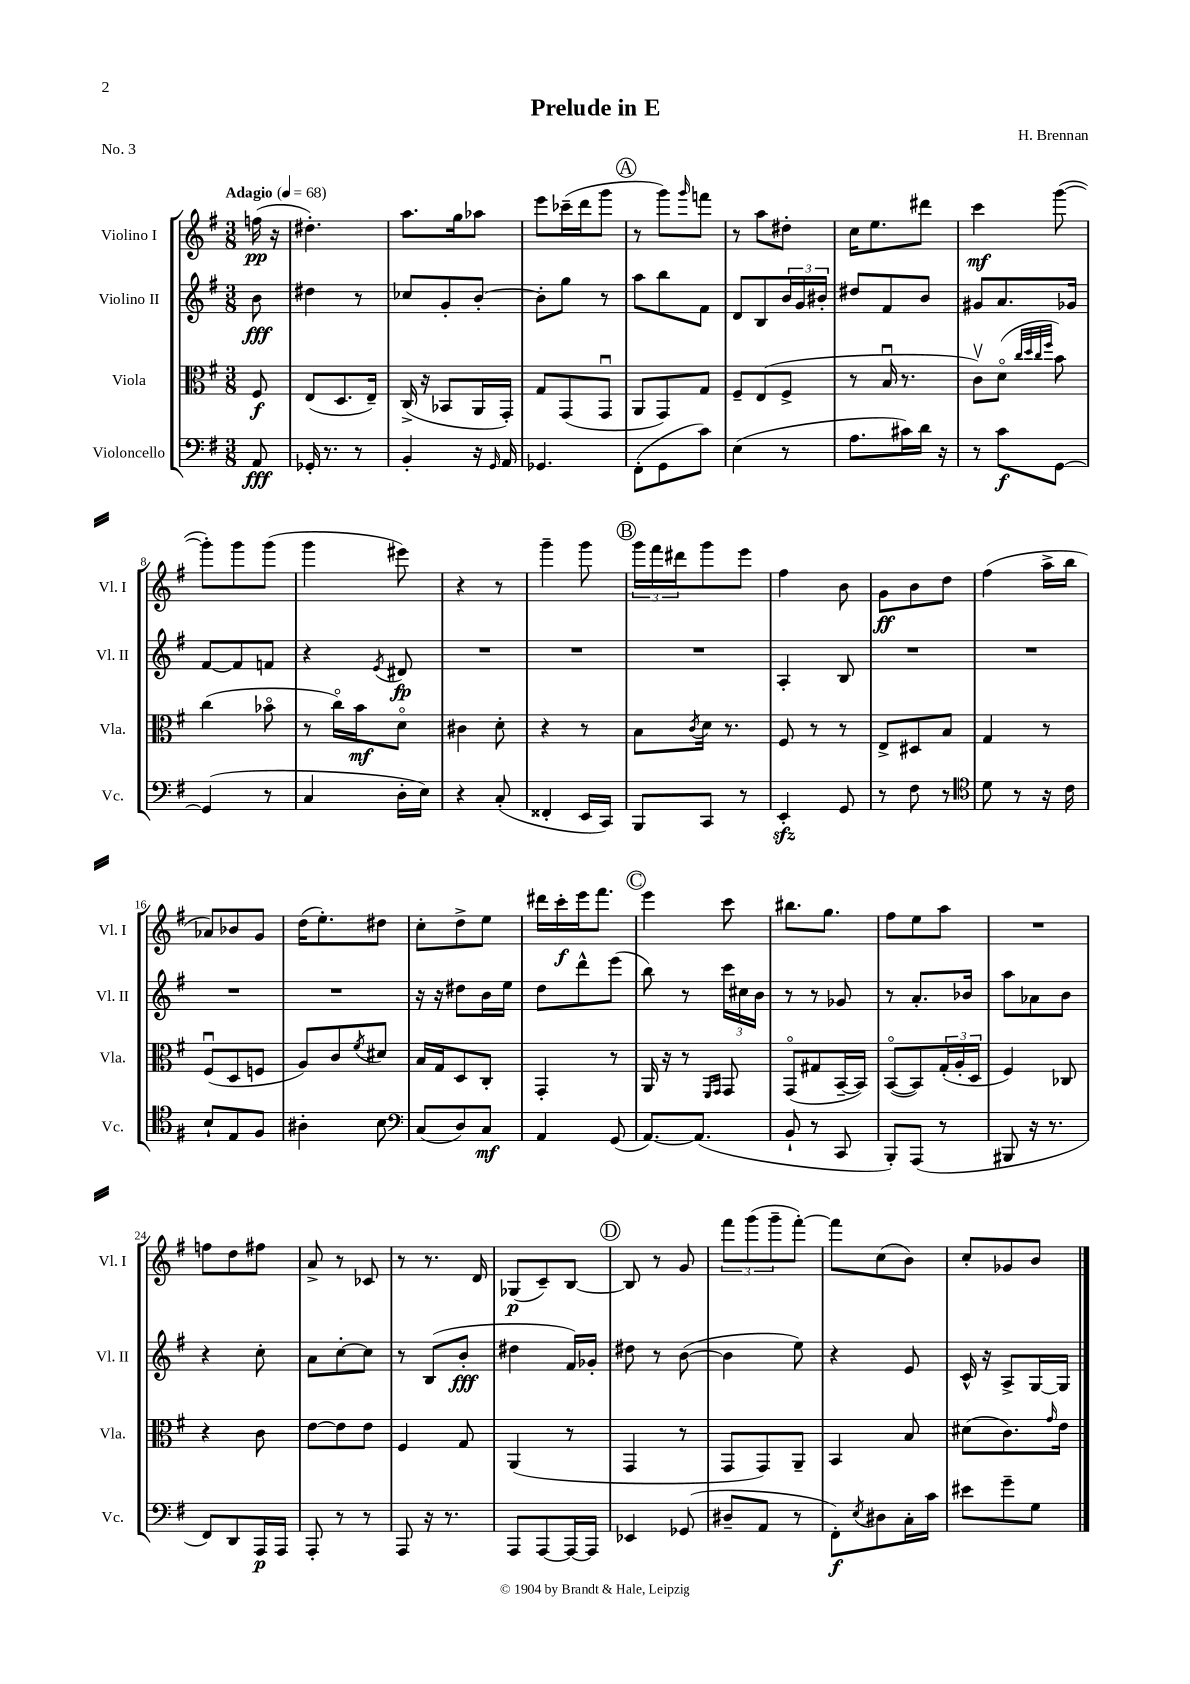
\header { title = "Prelude in E" composer = "H. Brennan" piece = "No. 3" }
<<
\new StaffGroup <<
\new Staff = "s0" \with { instrumentName = "Violino I" shortInstrumentName = "Vl. I" } {
    \clef treble \key g \major \numericTimeSignature \time 3/8 \partial 8 \tempo "Adagio" 4 = 68
    f''16\pp( r16 |
    dis''4.-.) |
    a''8. g''16 aes''8 |
    e'''8 ces'''16--( d'''16 g'''8 |
    \mark \markup { \circle "A" } r8 g'''8) \grace { g'''16 } f'''8 |
    r8 a''8 dis''8-. |
    c''16 e''8. dis'''8 |
    c'''4\mf g'''8~( |
    g'''8-.) g'''8 g'''8( |
    g'''4 eis'''8) |
    r4 r8 |
    g'''4-- g'''8 |
    \mark \markup { \circle "B" } \tuplet 3/2 { g'''16 fis'''16 dis'''16 } g'''8 e'''8 |
    fis''4 b'8 |
    g'8\ff b'8 d''8 |
    fis''4( a''16-> b''16 |
    aes'8) bes'8 g'8 |
    d''16( e''8.-.) dis''8 |
    c''8-. d''8-> e''8 |
    dis'''16 c'''16-.\f e'''16 fis'''8. |
    \mark \markup { \circle "C" } e'''4 c'''8 |
    bis''8. g''8. |
    fis''8 e''8 a''8 |
    R4. |
    f''8 d''8 fis''8 |
    a'8-> r8 ces'8 |
    r8 r8. d'16 |
    ges8\p( c'8--) b8~ |
    \mark \markup { \circle "D" } b8 r8 g'8 |
    \tuplet 3/2 { fis'''8 g'''8( g'''8-- } fis'''8~-.) |
    fis'''8 c''8( b'8) |
    c''8-. ges'8 b'8 \bar "|." |
}
\new Staff = "s1" \with { instrumentName = "Violino II" shortInstrumentName = "Vl. II" } {
    \clef treble \key g \major \numericTimeSignature \time 3/8 \partial 8
    b'8\fff |
    dis''4 r8 |
    ces''8 g'8-. b'8~-. |
    b'8-. g''8 r8 |
    \mark \markup { \circle "A" } a''8 b''8 fis'8 |
    d'8 b8 \tuplet 3/2 { b'16 g'16 bis'16-. } |
    dis''8 fis'8 b'8 |
    gis'8 a'8. ges'16 |
    fis'8~ fis'8 f'8 |
    r4 \acciaccatura { e'8 } dis'8\fp |
    R4. |
    R4. |
    \mark \markup { \circle "B" } R4. |
    a4-. b8 |
    R4. |
    R4. |
    R4. |
    R4. |
    r16 r16 dis''8 b'16 e''16 |
    d''8 d'''8-^ e'''8( |
    \mark \markup { \circle "C" } b''8) r8 \tuplet 3/2 { c'''16 cis''16 b'16 } |
    r8 r8 ges'8 |
    r8 a'8.-. bes'16 |
    a''8 aes'8 b'8 |
    r4 c''8-. |
    a'8 c''8~-. c''8 |
    r8 b8( b'8-.\fff |
    dis''4 fis'16) ges'16-. |
    \mark \markup { \circle "D" } dis''8 r8 b'8~( |
    b'4 e''8) |
    r4 e'8 |
    c'16-^ r16 a8-> g16~ g16 \bar "|." |
}
\new Staff = "s2" \with { instrumentName = "Viola" shortInstrumentName = "Vla." } {
    \clef alto \key g \major \numericTimeSignature \time 3/8 \partial 8
    fis8\f |
    e8( d8. e16--) |
    c16->( r16 bes,8 a,16 g,16-.) |
    g8 g,8( g,8\downbow |
    \mark \markup { \circle "A" } a,8 g,8) g8 |
    fis8-- e8( fis8-> |
    r8 b16\downbow r8. |
    c'8\upbow) d'8\flageolet( \grace { c''32 d''32 c''32 fis''32 } b'8) |
    c''4( bes'8\flageolet |
    r8 c''16\flageolet) b'16\mf d'8\flageolet |
    cis'4 d'8-. |
    r4 r8 |
    \mark \markup { \circle "B" } b8 \acciaccatura { c'8 } d'16 r8. |
    fis8 r8 r8 |
    e8-> dis8 b8 |
    g4 r8 |
    fis8\downbow( d8 f8 |
    a8) c'8 \acciaccatura { fis'8 } dis'8 |
    b16 g16 d8 c8-. |
    g,4-. r8 |
    \mark \markup { \circle "C" } a,16 r16 r8 \grace { fis,16 g,16 } g,8 |
    g,8\flageolet( gis8 b,16~-- b,16) |
    b,8~\flageolet( b,8) \tuplet 3/2 { g16-.( a16-. d16 } |
    fis4) ces8 |
    r4 c'8 |
    e'8~ e'8 e'8 |
    fis4 g8 |
    a,4( r8 |
    \mark \markup { \circle "D" } g,4 r8 |
    g,8 g,8) a,8-- |
    b,4 b8 |
    dis'8( c'8.) \grace { g'16 } e'16 \bar "|." |
}
\new Staff = "s3" \with { instrumentName = "Violoncello" shortInstrumentName = "Vc." } {
    \clef bass \key g \major \numericTimeSignature \time 3/8 \partial 8
    a,8\fff |
    ges,16-. r8. r8 |
    b,4-. r16 \grace { g,16 } a,16 |
    ges,4. |
    \mark \markup { \circle "A" } fis,8-.( g,8 c'8) |
    e4( r8 |
    a8. cis'16) d'16 r16 |
    r8 c'8\f g,8~ |
    g,4( r8 |
    c4 d16-. e16) |
    r4 c8-.( |
    fisis,4-. e,16 c,16) |
    \mark \markup { \circle "B" } b,,8 c,8 r8 |
    e,4-.\sfz g,8 |
    r8 fis8 r8 |
    \clef tenor d'8 r8 r16 c'16 |
    b8-! e8 fis8 |
    ais4-. b8 |
    \clef bass c8( d8) c8\mf |
    a,4 g,8( |
    \mark \markup { \circle "C" } a,8.~) a,8.( |
    b,8-! r8 c,8 |
    b,,8-.) a,,8( r8 |
    bis,,8 r16 r8. |
    fis,8) d,8 a,,16\p a,,16 |
    a,,8-. r8 r8 |
    a,,8 r16 r8. |
    a,,8 a,,8~ a,,16~ a,,16 |
    \mark \markup { \circle "D" } ees,4 ges,8( |
    dis8-- a,8 r8 |
    fis,8-.\f) \acciaccatura { e8 } dis8 c16-. c'16 |
    eis'8 g'8-- g8 \bar "|." |
}
>>
>>
